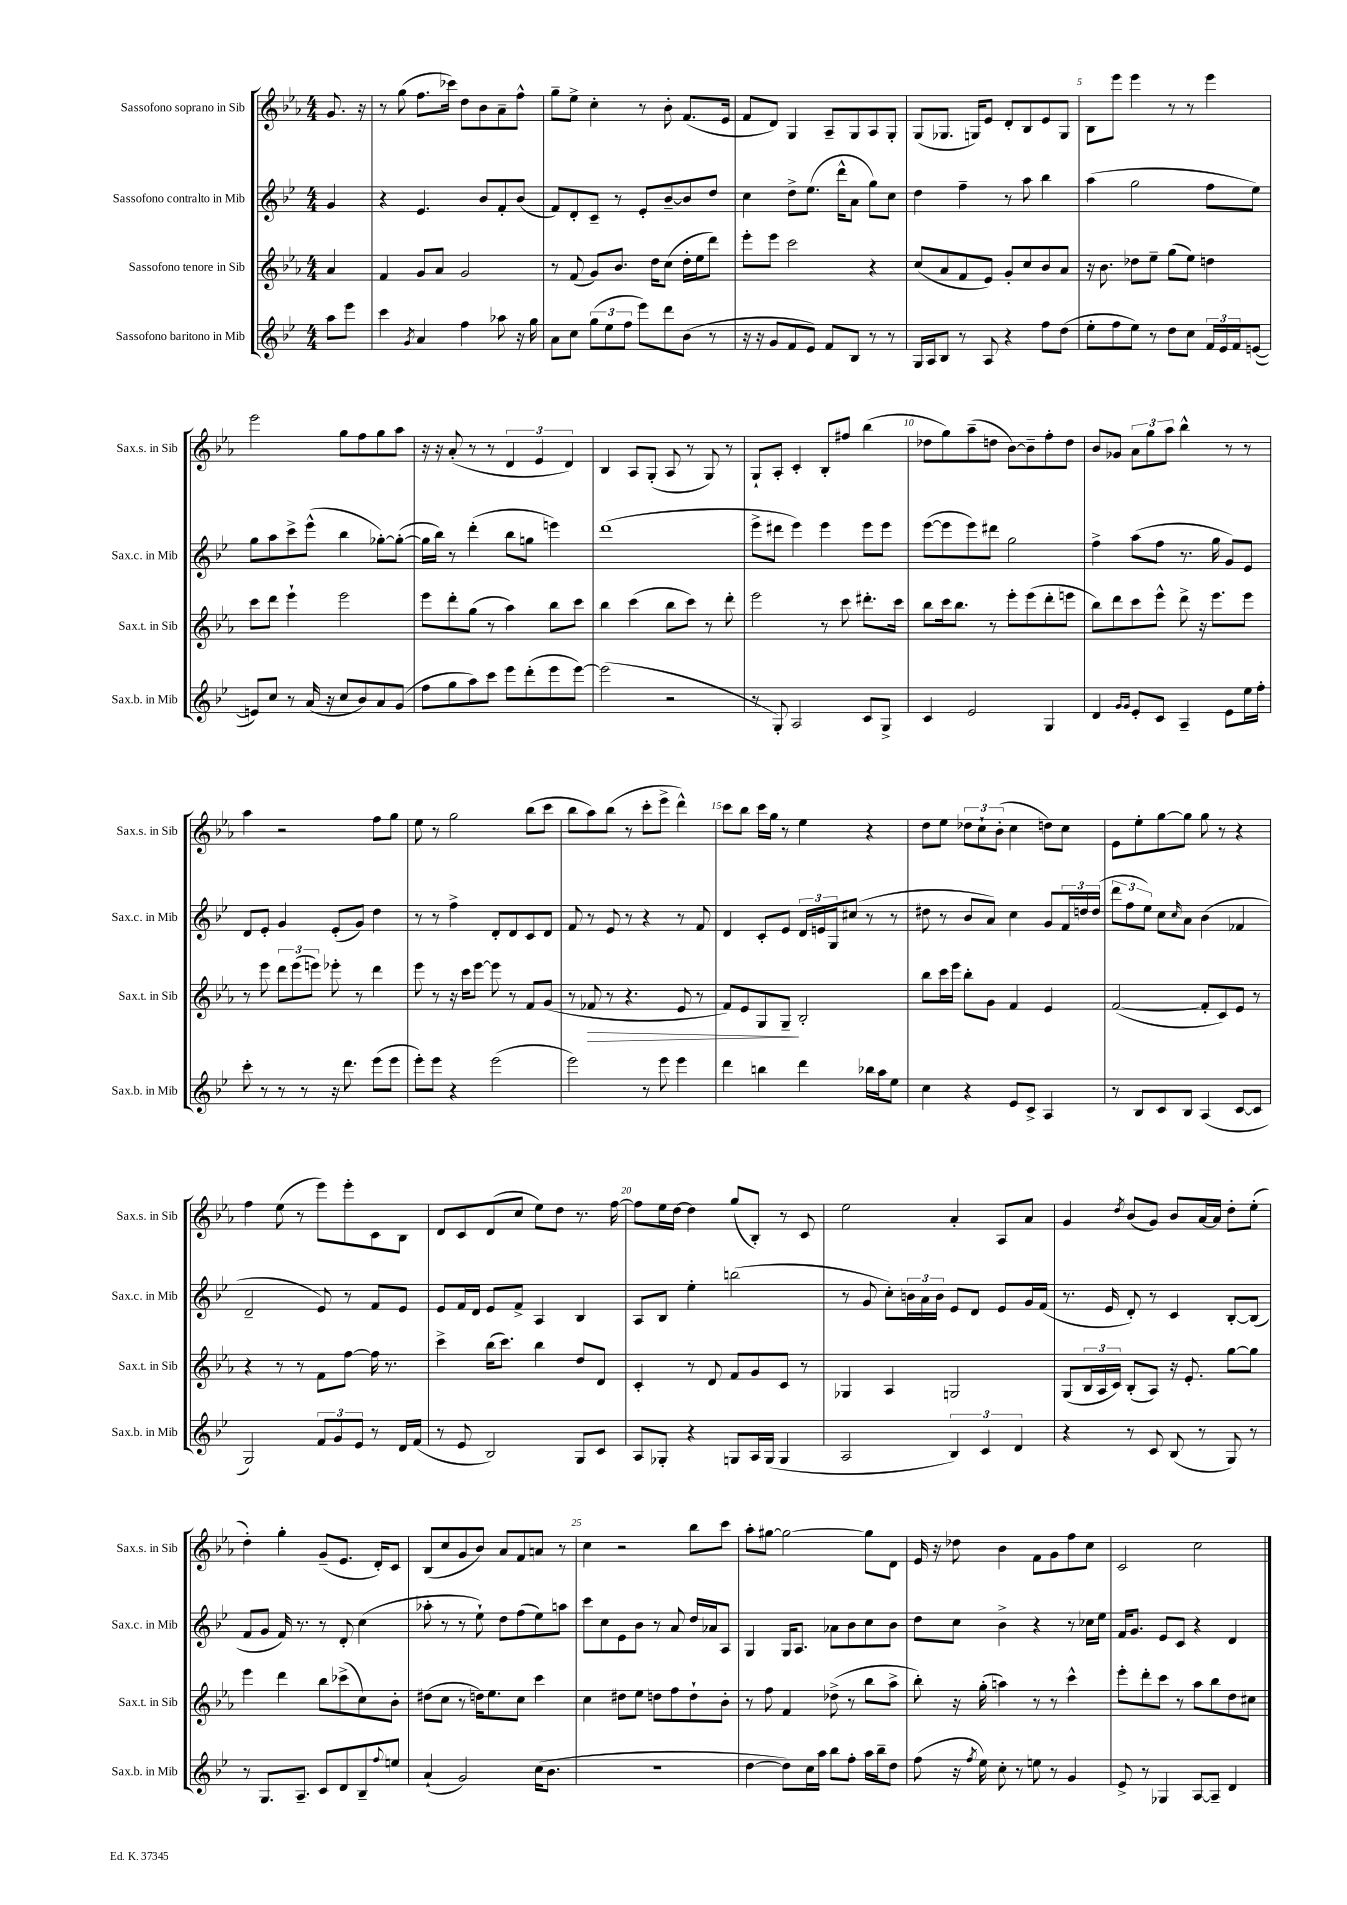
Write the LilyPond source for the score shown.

<<
\new StaffGroup <<
\new Staff = "s0" \with { instrumentName = "Sassofono soprano in Sib" shortInstrumentName = "Sax.s. in Sib" } {
    \clef treble \key ees \major \numericTimeSignature \time 4/4 \partial 4
    g'8. r16 |
    r8 g''8( f''8. ces'''16) d''8 bes'8 aes'8-- f''8-^ |
    g''8-- ees''8-> c''4-. r8 bes'8-. f'8.( ees'16 |
    f'8 d'8) g4 aes8-- g8 aes8 g8-. |
    g8( ges8. g16) ees'8 d'8-. bes8 ees'8 g8 |
    bes8 ees'''8 ees'''4 r8 r8 ees'''4 |
    ees'''2 g''8 f''8 g''8 aes''8 |
    r16 r16 aes'8-.( r8 r8 \tuplet 3/2 { d'4 ees'4 d'4) } |
    bes4 aes8 g8-.( aes8 r8 g8) r8 |
    g8-! aes8-. c'4-. bes8-. fis''8 bes''4( |
    des''8 g''8) aes''8--( d''8 bes'8~) bes'8-- f''8-. d''8 |
    bes'8 ges'8 \tuplet 3/2 { aes'8 g''8 aes''8 } bes''4-^ r8 r8 |
    aes''4 r2 f''8 g''8 |
    ees''8 r8 g''2 bes''8( c'''8 |
    bes''8 aes''8) bes''8( r8 c'''8-. ees'''8-> d'''4-^) |
    c'''8 bes''8 c'''16 g''16 r8 ees''4 r4 |
    d''8 ees''8 \tuplet 3/2 { des''8 c''8-! bes'8-.( } c''4 d''8) c''8 |
    ees'8 ees''8-. g''8~ g''8 g''8 r8 r4 |
    f''4 ees''8( r8 ees'''8) ees'''8-. c'8 bes8 |
    d'8 c'8 d'8( c''8 ees''8) d''8 r8. f''16~ |
    f''8 ees''16 d''16~ d''4 g''8( bes8-.) r8 c'8 |
    ees''2 aes'4-. aes8 aes'8 |
    g'4 \acciaccatura { d''8 } bes'8( g'8) bes'8 aes'16~ aes'16 d''8-. ees''8-.( |
    d''4-.) g''4-. g'8--( ees'8. d'16-.) c'8 |
    bes8( c''8 g'8 bes'8) aes'8 f'8 a'8 r8 |
    c''4 r2 bes''8 c'''8 |
    aes''8-. gis''8~ gis''2~ gis''8 d'8 |
    ees'16 r16 des''8 bes'4 f'8 g'8 f''8 c''8 |
    c'2 c''2 \bar "|." |
}
\new Staff = "s1" \with { instrumentName = "Sassofono contralto in Mib" shortInstrumentName = "Sax.c. in Mib" } {
    \clef treble \key bes \major \numericTimeSignature \time 4/4 \partial 4
    g'4 |
    r4 ees'4. bes'8 f'8-. bes'8( |
    f'8) d'8-. c'8-- r8 ees'8-. bes'8~-- bes'8 d''8 |
    c''4 d''8-> ees''8.( d'''16-^ a'8 g''8) c''8 |
    d''4 f''4-- r8 a''8 bes''4 |
    a''4( g''2 f''8 ees''8) |
    g''8 a''8 c'''8-> ees'''8-^( bes''4 ges''8~-.) ges''8~-.( |
    ges''16 bes''16) r8 d'''4-.( bes''8 g''8 e'''4) |
    d'''1( |
    ees'''8-> dis'''8 ees'''4) ees'''4 ees'''8 ees'''8 |
    ees'''8~( ees'''8 ees'''8) dis'''8 g''2 |
    f''4-> a''8( f''8 r8. g''16 g'8) ees'8 |
    d'8 ees'8-. g'4 ees'8-.( g'8) d''4 |
    r8 r8 f''4-> d'8-. d'8 c'8 d'8 |
    f'8 r8 ees'8 r8 r4 r8 f'8 |
    d'4 c'8-. ees'8 \tuplet 3/2 { d'16 e'16 g16 } cis''8( r8 r8 |
    dis''8 r8 bes'8 a'8) c''4 g'8 \tuplet 3/2 { f'16 d''16 d''16( } |
    \tuplet 3/2 { d'''8 f''8 ees''8) } c''8 \grace { c''16 } a'8 bes'4( fes'4 |
    d'2-- ees'8) r8 f'8 ees'8 |
    ees'8 f'16 d'16 ees'8 f'8-> a4 bes4 |
    a8 bes8 ees''4-. b''2( |
    r8 g'8 c''8-.) \tuplet 3/2 { b'16 a'16 b'16 } ees'8 d'8 ees'8 g'16 f'16( |
    r8. ees'16 d'8-.) r8 c'4 bes8~-. bes8( |
    f'8 g'8 f'16) r8. r8 d'8-. c''4( |
    aes''8-. r8 r8 ees''8-!) d''8 f''8( ees''8) a''8 |
    c'''8 c''8 ees'8 bes'8 r8 a'8 d''16 aes'16 a8 |
    g4 g16 a8. aes'8 bes'8 c''8 bes'8 |
    d''8 c''8 bes'4-> r4 r8 ces''16 ees''16 |
    f'16 g'8. ees'8 c'8 r4 d'4 \bar "|." |
}
\new Staff = "s2" \with { instrumentName = "Sassofono tenore in Sib" shortInstrumentName = "Sax.t. in Sib" } {
    \clef treble \key ees \major \numericTimeSignature \time 4/4 \partial 4
    aes'4 |
    f'4 g'8 aes'8 g'2 |
    r8 f'8( g'8) bes'8. d''16 c''8( d''16-. ees''16 d'''8) |
    ees'''8-. ees'''8 c'''2 r4 |
    c''8( aes'8 f'8 ees'8) g'8-. c''8 bes'8 aes'8 |
    r16 bes'8. des''8 ees''8-- g''8( ees''8) d''4 |
    c'''8 d'''8 ees'''4-! ees'''2 |
    ees'''8 d'''8-. g''8( r8 aes''4) bes''8 c'''8 |
    bes''4 c'''4( bes''8 c'''8) r8 d'''8-. |
    ees'''2 r8 c'''8 dis'''8.-. c'''16 |
    bes''8 c'''16 bes''8. r8 ees'''8-. ees'''8( d'''8-. e'''8 |
    bes''8) d'''8 c'''8 ees'''8-^ d'''8-> r16 ees'''8. ees'''8 |
    r8 ees'''8 \tuplet 3/2 { d'''8 ees'''8( e'''8) } ees'''8-. r8 d'''4 |
    ees'''8 r8 r16 c'''16 ees'''8~ ees'''8 r8 f'8 g'8( |
    r8 fes'8\> r8 r4. ees'8 r8 |
    f'8) ees'8 g8 g8--\! bes2-. |
    bes''8 c'''16 ees'''16 bes''8-. g'8 f'4 ees'4 |
    f'2~( f'8-. c'8) ees'8 r8 |
    r4 r8 r8 f'8 f''8~ f''16 r8. |
    c'''4-> bes''16( c'''8.) bes''4 d''8 d'8 |
    c'4-. r8 d'8 f'8 g'8 c'8 r8 |
    ges4 aes4 g2 |
    g8( \tuplet 3/2 { bes16 aes16 c'16) } bes8-.( aes8) r16 ees'8.-. g''8~ g''8 |
    ees'''4 d'''4 bes''8 ces'''8->( c''8) bes'8-. |
    dis''8( c''8 r8 d''16) ees''8. c''8 c'''4 |
    c''4 dis''8 ees''8 d''8 f''8 d''8-! bes'8-. |
    r8 f''8 f'4 des''8->( r8 bes''8 aes''8-> |
    bes''8-.) r16 g''16-.( a''4) r8 r8 c'''4-^ |
    ees'''8-. d'''8-. c'''8 r8 aes''8 bes''8 d''8 cis''8 \bar "|." |
}
\new Staff = "s3" \with { instrumentName = "Sassofono baritono in Mib" shortInstrumentName = "Sax.b. in Mib" } {
    \clef treble \key bes \major \numericTimeSignature \time 4/4 \partial 4
    a''8 ees'''8 |
    c'''4 \acciaccatura { g'8 } a'4 f''4 aes''8 r16 g''16 |
    a'8 c''8 \tuplet 3/2 { g''8( ees''8 f''8 } ees'''8) d'''8 bes'8( r8 |
    r16 r16 g'8 f'8 ees'8) f'8 bes8 r8 r8 |
    g16 a16 bes8 r8 a8 r4 f''8 d''8( |
    ees''8-. f''8 ees''8) r8 d''8 c''8 \tuplet 3/2 { f'16 ees'16 f'16 } e'8~( |
    e'8) c''8 r8 a'16( r16 c''8 bes'8) a'8 g'8( |
    f''8 g''8 a''8) c'''8 ees'''8 d'''8-.( ees'''8 ees'''8~) |
    ees'''2( r2 |
    r8 g8-.) a2 c'8 g8-> |
    c'4 ees'2 g4 |
    d'4 \grace { g'16 g'16 } ees'8-. c'8 a4-- ees'8 ees''16 f''16-. |
    c'''8-. r8 r8 r8 r16 d'''8. ees'''8( ees'''8 |
    ees'''8-.) ees'''8 r4 ees'''2( |
    ees'''2) r8 ees'''8 ees'''4 |
    d'''4 b''4 d'''4 bes''16 a''16 ees''8 |
    c''4 r4 ees'8 c'8-> a4 |
    r8 bes8 c'8 bes8 a4( c'8~ c'8 |
    g2) \tuplet 3/2 { f'8 g'8 ees'8 } r8 d'16 f'16( |
    r8 ees'8 bes2) g8 c'8 |
    a8 ges8-. r4 g8 a16 g16( g4 |
    a2 \tuplet 3/2 { bes4) c'4 d'4 } |
    r4 r8 c'8 bes8( r8 g8) r8 |
    r8 g8. a8.-- c'8 d'8 bes8-- \appoggiatura { f''8 } e''8 |
    a'4-!( g'2) c''16( bes'8. |
    r1 |
    d''4~ d''8) c''16 a''16 bes''8 f''8-. a''16 bes''16-- d''8 |
    f''8( r16 \acciaccatura { f''8 } ees''16) c''8-. r8 e''8 r8 g'4 |
    ees'8-> r8 ges4 a8~ a8-- d'4 \bar "|." |
}
>>
>>
\layout { \context { \Score \override BarNumber.break-visibility = ##(#f #t #t) barNumberVisibility = #(every-nth-bar-number-visible 5) } }
